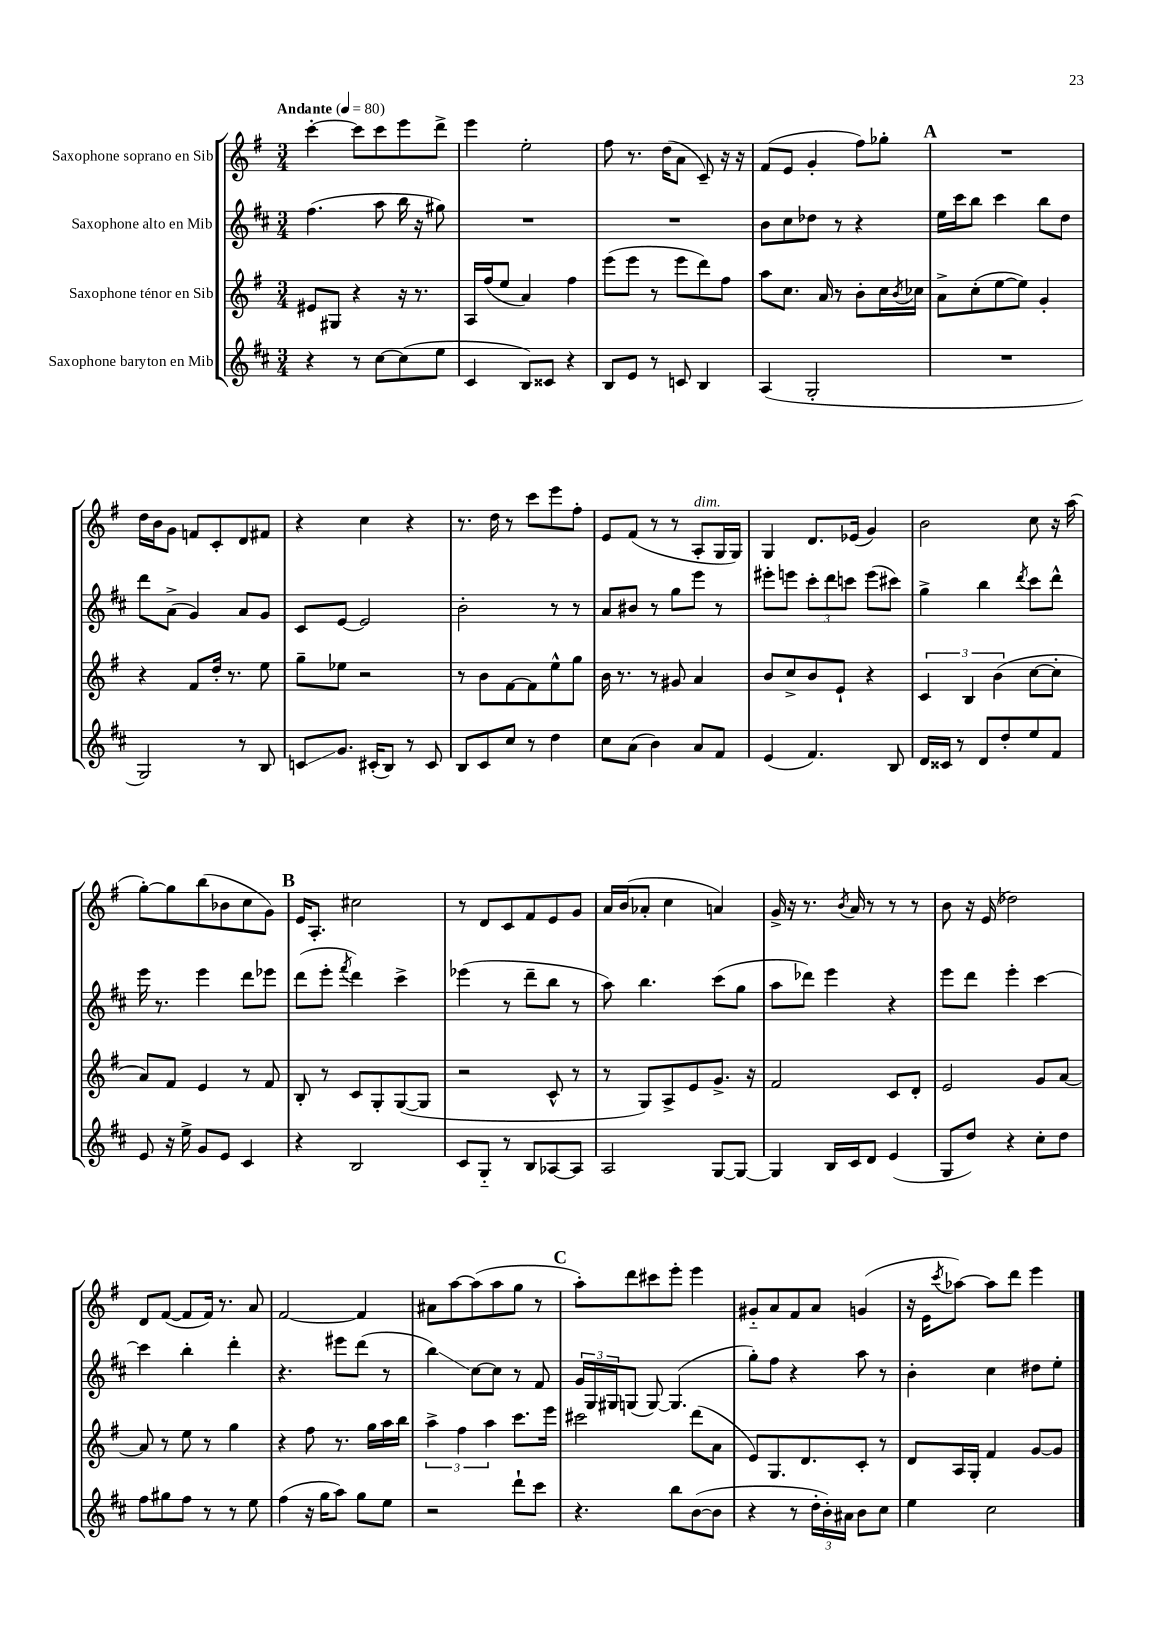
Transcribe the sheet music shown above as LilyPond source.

<<
\new StaffGroup <<
\new Staff = "s0" \with { instrumentName = "Saxophone soprano en Sib" } {
    \clef treble \key g \major \numericTimeSignature \time 3/4 \tempo "Andante" 4 = 80
    c'''4~-. c'''8 c'''8 e'''8 d'''8-> |
    e'''4 e''2-. |
    fis''8 r8. d''16( a'8 c'8--) r16 r16 |
    fis'8( e'8 g'4-. fis''8) ges''8-. |
    \mark \markup { \bold "A" } R2. |
    d''16 b'16 g'8 f'8 c'8-. d'8 fis'8 |
    r4 c''4 r4 |
    r8. d''16 r8 c'''8 e'''8 fis''8-. |
    e'8 fis'8( r8 r8 a8-.^\markup { \italic "dim." } g16 g16) |
    g4 d'8. ees'16( g'4) |
    b'2 c''8 r16 a''16( |
    g''8~-.) g''8 b''8( bes'8 c''8 g'8) |
    \mark \markup { \bold "B" } e'16 a8.-. cis''2 |
    r8 d'8 c'8 fis'8 e'8 g'8 |
    a'16 b'16( aes'8-. c''4 a'4) |
    g'16-> r16 r8. \acciaccatura { b'8 } a'16 r8 r8 r8 |
    b'8 r16 e'16( des''2) |
    d'8 fis'8~( fis'8 fis'16) r8. a'8 |
    fis'2~ fis'4 |
    ais'8 a''8~ a''8( a''8 g''8 r8 |
    \mark \markup { \bold "C" } a''8-.) d'''8 cis'''8 e'''8-. e'''4 |
    gis'8-_ a'8 fis'8 a'8 g'4( |
    r16 e'16 \acciaccatura { c'''8 } aes''8~) aes''8 d'''8 e'''4 \bar "|." |
}
\new Staff = "s1" \with { instrumentName = "Saxophone alto en Mib" } {
    \clef treble \key d \major \numericTimeSignature \time 3/4
    fis''4.( a''8 b''16 r16 gis''8) |
    R2. |
    R2. |
    b'8 cis''8 des''8 r8 r4 |
    \mark \markup { \bold "A" } e''16 cis'''16 b''8 cis'''4 b''8 d''8 |
    d'''8 a'8->( g'4) a'8 g'8 |
    cis'8 e'8~ e'2 |
    b'2-. r8 r8 |
    a'8 bis'8 r8 g''8 e'''8 r8 |
    eis'''8-. e'''8 \tuplet 3/2 { cis'''8-. d'''8 c'''8 } e'''8( cis'''8) |
    g''4-> b''4 \acciaccatura { d'''8 } cis'''8 d'''8-^ |
    e'''16 r8. e'''4 d'''8 ees'''8 |
    \mark \markup { \bold "B" } d'''8( e'''8-. \acciaccatura { fis'''8 } d'''4) cis'''4-> |
    ees'''4( r8 d'''8-- b''8 r8 |
    a''8) b''4. cis'''8( g''8 |
    a''8 des'''8) e'''4 r4 |
    e'''8 d'''8 e'''4-. cis'''4~ |
    cis'''4 b''4-. d'''4-. |
    r4. eis'''8 d'''8( r8 |
    b''4\glissando) cis''8~ cis''8 r8 fis'8 |
    \mark \markup { \bold "C" } \tuplet 3/2 { g'16 g16 gis16 } g8( g8~) g4.( |
    g''8-.) fis''8 r4 a''8 r8 |
    b'4-. cis''4 dis''8 e''8-. \bar "|." |
}
\new Staff = "s2" \with { instrumentName = "Saxophone ténor en Sib" } {
    \clef treble \key g \major \numericTimeSignature \time 3/4
    eis'8 gis8 r4 r16 r8. |
    a16 fis''16( e''8 a'4) fis''4 |
    e'''8( e'''8 r8 e'''8 d'''8) fis''8 |
    a''8 c''8. a'16 r8 b'8-. c''16 \acciaccatura { b'8 } ces''16 |
    \mark \markup { \bold "A" } a'8-> c''8-.( e''8~ e''8) g'4-. |
    r4 fis'8 d''16-. r8. e''8 |
    g''8-- ees''8 r2 |
    r8 b'8 fis'8~ fis'8 e''8-^ g''8 |
    b'16 r8. r8 gis'8 a'4 |
    b'8 c''8-> b'8 e'8-! r4 |
    \tuplet 3/2 { c'4 b4 b'4( } c''8~ c''8-. |
    a'8) fis'8 e'4 r8 fis'8 |
    \mark \markup { \bold "B" } b8-. r8 c'8 g8-. g8~( g8 |
    r2 c'8-^ r8 |
    r8 g8) a8-> e'8 g'8.-> r16 |
    fis'2 c'8 d'8-. |
    e'2 g'8 a'8~ |
    a'8 r8 e''8 r8 g''4 |
    r4 fis''8 r8. g''16 a''16 b''16 |
    \tuplet 3/2 { a''4-> fis''4 a''4 } c'''8. e'''16 |
    \mark \markup { \bold "C" } cis'''2 d'''8( a'8 |
    e'8) g8. d'8. c'8-. r8 |
    d'8 a16 g16-. fis'4 g'8~ g'8 \bar "|." |
}
\new Staff = "s3" \with { instrumentName = "Saxophone baryton en Mib" } {
    \clef treble \key d \major \numericTimeSignature \time 3/4
    r4 r8 cis''8~ cis''8( e''8 |
    cis'4 b8) cisis'8 r4 |
    b8 e'8 r8 c'8 b4 |
    a4( g2-. |
    \mark \markup { \bold "A" } R2. |
    g2) r8 b8 |
    c'8\glissando g'8. cis'16-.( b8) r8 cis'8 |
    b8 cis'8 cis''8 r8 d''4 |
    cis''8 a'8( b'4) a'8 fis'8 |
    e'4( fis'4.) b8 |
    d'16 cisis'16 r8 d'8 d''8-. e''8 fis'8 |
    e'8 r16 e''16-> g'8 e'8 cis'4 |
    \mark \markup { \bold "B" } r4 b2 |
    cis'8 g8-_ r8 b8 aes8~ aes8 |
    a2 g8~ g8~ |
    g4 b16 cis'16 d'8 e'4( |
    g8 d''8) r4 cis''8-. d''8 |
    fis''8 gis''8 fis''8 r8 r8 e''8 |
    fis''4( r16 g''16 a''8) g''8 e''8 |
    r2 d'''8-! cis'''8 |
    \mark \markup { \bold "C" } r4. b''8 b'8~( b'8 |
    r4 r8 \tuplet 3/2 { d''16-. b'16-.) ais'16 } b'8 cis''8 |
    e''4 cis''2 \bar "|." |
}
>>
>>
\layout { \context { \Score \remove "Bar_number_engraver" } }
